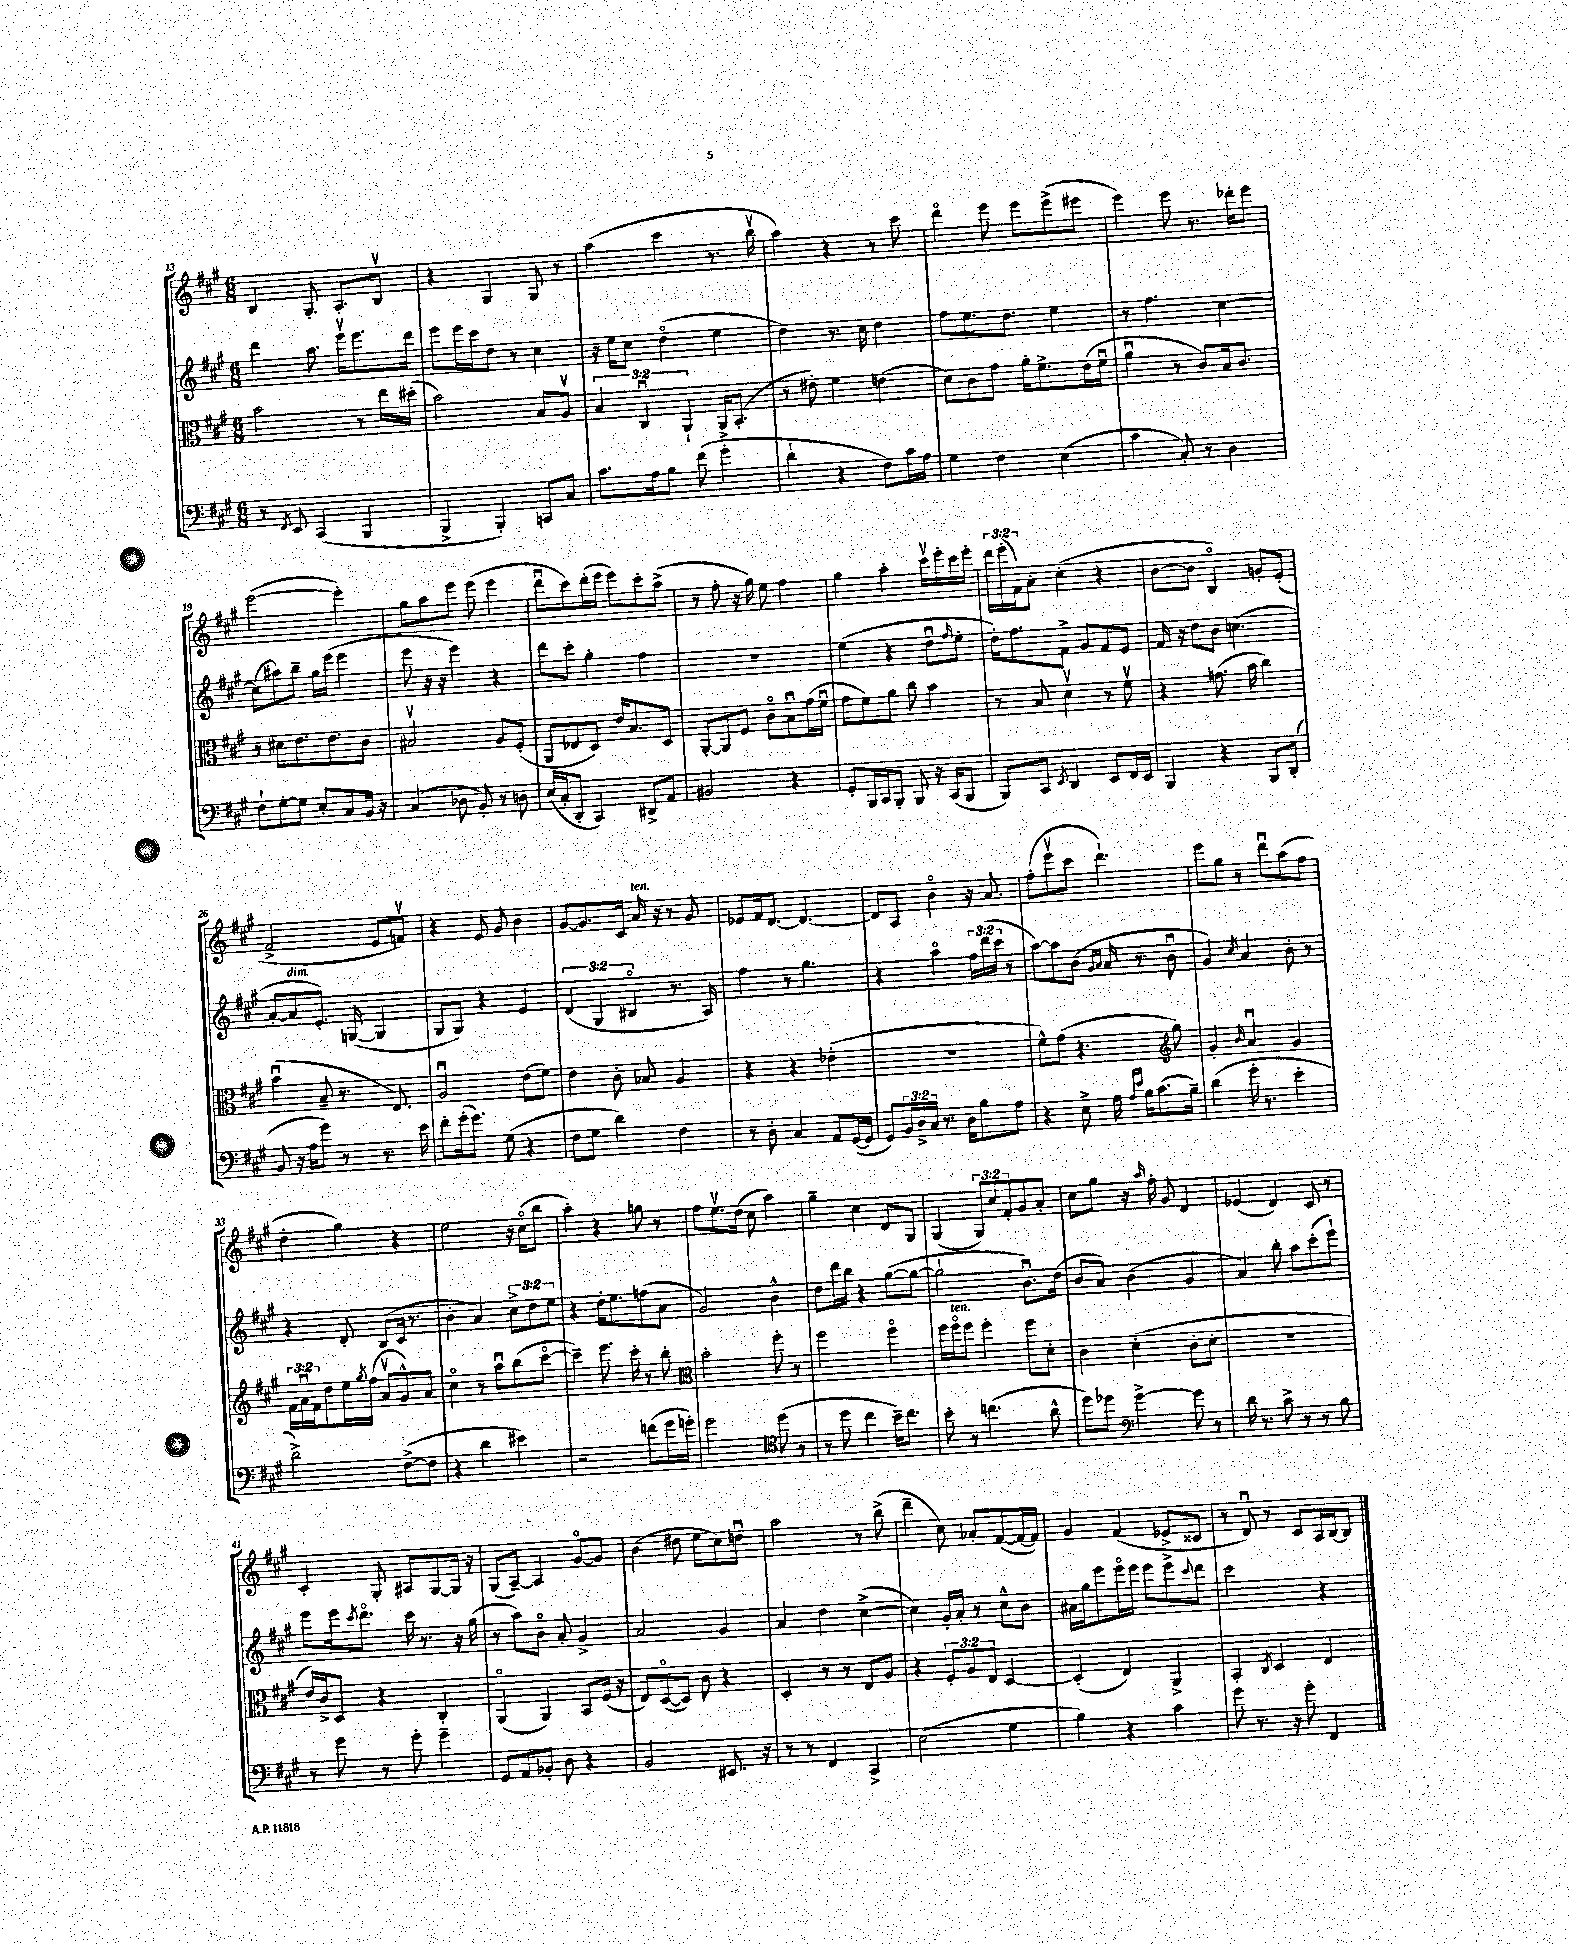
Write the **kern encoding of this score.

**kern	**kern	**kern	**kern
*part4	*part3	*part2	*part1
*staff4	*staff3	*staff2	*staff1
*clefF4	*clefC3	*clefG2	*clefG2
*k[f#c#g#]	*k[f#c#g#]	*k[f#c#g#]	*k[f#c#g#]
*M6/8	*M6/8	*M6/8	*M6/8
=13	=13	=13	=13
8r	2b\	4ddd\	4B/
8qFF#/	.	.	.
8EE/	.	.	.
(4CC#/	.	8.aa\	8.G#'/
.	.	16eeev\KL	8.A'/L
4BBB/	8r	8.eee\	.
.	16ee\LL	.	8Bv/J
.	(16dd#X'\JJ	16ddd\Jk	.
=14	=14	=14	=14
4BBB^/	2b\)	8eee\L	4r
.	.	16eee\L	.
.	.	16ccc#\J	.
4BBB'/)	.	8dd\J	4G#/
.	.	8r	.
8CCn/L	8B/L	4cc#\	8G#/
8C#/J	8Av/J	.	8r
=15	=15	=15	=15
8.c#\L	6B/	16r	(4aa\
.	.	16ee\KL	.
.	.	8cc#\J	.
.	6C#u/	.	.
16A\k	.	.	.
8B\J	.	(4dd\	4ccc#\
.	6AA`/	.	.
(8f#\	.	.	.
4g#'\	16AA^/KL	4ee\	8.r
.	(8.BB'/J	.	.
.	.	.	16bbv\
=16	=16	=16	=16
4d`\	8r	4dd\)	4aa\)
.	8e#X'\)	.	.
4r	4f#\	8.r	4r
.	.	16cc#\	.
8F#\L)	(4en\	4dd\	8r
16c#\L	.	.	8ccc#\
16A\JJ	.	.	.
=17	=17	=17	=17
4G#\	8d\L)	8ff#\L	4ddd\
.	8c#\	8.ee\	.
4F#\	8g#\J	.	8eee\
.	.	8.dd\J	.
.	16a'\KL	.	8eee\L
.	8.f#^\	.	.
(4E\	.	4ee\	(8eee^\
.	(16e\L	.	8eee#X\J
.	16f#u\JJ	.	.
=18	=18	=18	=18
4c#\	4au\	8r	4eee\)
.	.	4.ff#\	.
8C#'/)	8r	.	8eee\
8r	8c#/L)	.	8.r
4D\	16B/k	[4cc#\	.
.	8.c#/J	.	16ddd-X'\KL
.	.	.	8eee\J
!!LO:LB:g=z
=19	=19	=19	=19
8F#`\L	8r	(8cc#\L]	([2eee\
[8G#'\	8d#X\L	8aa#X\)	.
8G#\J]	8.e\	8bb~\J	.
8E'/L	.	16gg#\LL	.
.	8.e\	(16eee\JJ	.
8C#/	.	4eee\	4eee'\])
16BB/Jk	8c#\J	.	.
16r	.	.	.
=20	=20	=20	=20
(4C#/	2B#Xv/	8eee\	8gg#\L
.	.	16r	8aa\
.	.	16r	.
8D-X\	.	4eee\)	8eee\J
8BB'/)	.	.	(8eee\
8r	8A/L	4r	4eee\
8Dn\	(8F#'/J	.	.
=21	=21	=21	=21
(16E/LL	8AA/L	8ddd\L	8dddu\L
16C#'/J	.	.	.
8DD'/J	8E-X/	8ccc#'\J	8ccc#\)
4CC#/)	8D/J)	4gg#'\	(16ddd'\L
.	.	.	16eee\JJ
.	16e/KL	.	8eee\L)
.	8.B/	.	.
8DD#X^/L	.	4ff#\	8ccc#'\
8AA/J	8D/J	.	(8aa^\J
=22	=22	=22	=22
2BB#X/	[8AA'/L	2.r	8r
.	8AA/]	.	8ff#'\
.	8F#/J	.	16r
.	.	.	16gg#\)
.	8c#\L	.	8ee\
4r	8Bu\	.	4ff#\
.	(16g#\L	.	.
.	16f#u\JJ	.	.
=23	=23	=23	=23
8GG#'/L	8g#\L	(4ee\	4gg#\
16BBB/L	8f#\)	.	.
16CC#/J	.	.	.
8BBB'/J	8a\J	4r	4aa'\
8BBB/	8cc#\	.	.
16r	4b\	8ddu\L	16ccc#v\LL
(16CC#/KL	.	.	16eee'\
.	.	16qqff#/	.
8BBB/J	.	8ee'\J	16ccc#\
.	.	.	16eee'\JJ
=24	=24	=24	=24
8BBB/L)	8r	16dd'\KL)	24ddd\LL
.	.	.	(24eee'\
.	.	8.ff#\	.
.	.	.	24f#\J)
8CC#/J	8B/	.	8a'\J
8qEE/	.	.	.
4DD/	4dv\	8f#^\J	(4cc#'\
.	.	8g#/L	.
8EE/L	8r	8f#/	4r
16FF#/L	8f#v\	8e/J	.
16EE/JJ	.	.	.
=25	=25	=25	=25
4BBB/	4r	16f#/	[8b\L
.	.	16r	.
.	.	8dd\L	8b\J]
4r	(8.gn\	8b\J	4B/)
.	.	(4.ccn\	.
.	16b\	.	.
8BBB/L	4cc#\)	.	8gn'/L
(8DD'/J	.	.	(8e'/J
!!LO:LB:g=z
=26	=26	=26	=26
8BB/	(4bu\	[8a'/L	2f#^/
!	!	!LO:TX:a:i:t=dim.	!
16r	.	8a/]	.
16A\KL	.	.	.
8g#\J)	8B~/	8.e'/J)	.
8r	8.r	.	.
.	.	([16Gn/	.
8.r	.	4G/]	8e/L
.	8.E/)	.	.
.	.	.	8fnv/J)
16e\	.	.	.
=27	=27	=27	=27
8f#'\L	2Au/	8G#/L	4r
(16g#'\k	.	8G#/J)	.
8.g#\J)	.	.	.
.	.	4r	8e/
(8G#\	.	.	8g#/
4r	(8e\L	4e/	4b\
.	8f#\J)	.	.
=28	=28	=28	=28
8F#\L	4e\	(6d/	[8g#/L
8G#\J	.	.	8.g#/]
.	.	6G#/	.
4d\)	8c#'\	.	.
.	.	.	16c#/Jk
.	.	6B#X/	.
!	!	!	!LO:TX:a:i:t=ten.
.	8B-X/	.	16a/
.	.	.	16r
4F#\	4A/	8.r	8r
.	.	.	8g#/
.	.	16A/)	.
=29	=29	=29	=29
8r	4r	4ff#\	8e-X/L
8D'\	.	.	16f#/k
.	.	.	[8.d/J
4C#/	4r	8r	.
.	.	4.gg#\	4.d/_
8AA/L	(4e-X'\	.	.
([16GG#/L	.	.	.
16GG#/JJ]	.	.	.
=30	=30	=30	=30
8GG#/L)	2.r	4r	8d/L]
24BB/L	.	.	8A/J
24D^/	.	.	.
24C#/JJ	.	.	.
8.r	.	4aa\	4b\
16D\KL	.	.	.
8B\	.	24ff#\LL	16r
.	.	(24ddd\	.
.	.	.	8.a/
.	.	24ccc#\JJ	.
8A\J	.	8r	.
=31	=31	=31	=31
4r	8f#^^\L)	[8aa\L)	(8ff#'\L
.	(8g#\J	8aa\]	8eeev\
8E^\	4.r	(8b\J	8ccc#\J
.	.	16qqg#/LL	.
.	.	16qqa/JJ	.
16A\	.	16a/	4.ddd`\)
16qqA/LL	.	.	.
16qqe/JJ	.	.	.
16B\KL	.	8.r	.
(8.c#\	.	.	.
*	*clefG2	*	*
.	8gg#\)	8bu\	.
16B~\Jk)	.	.	.
=32	=32	=32	=32
(4d\	4g#'/	4g#/)	8eee\L
.	.	.	8gg#\J
.	16qqb/	8qcc#/	.
16g#'\	4au/	4a/	8r
8.r	.	.	.
.	.	.	8dddu\L
4e'\	4g#/	8b'\	(8aa\
.	.	8r	8ff#\J
!!LO:LB:g=z
=33	=33	=33	=33
2d^\)	24f#\LL	4r	4dd'\
.	24au\	.	.
.	24f#\J	.	.
.	8dd\	.	.
.	16ee\L	8d'/	4gg#\)
.	8qgg#/	.	.
.	(16ff#\JJ	.	.
.	8av/L	(8B/L	.
([8F#^\L	8g#^^/)	16c#/Jk	4r
.	.	8.r	.
8F#\J]	8a/J	.	.
=34	=34	=34	=34
4r	4cc#\	4b'\	2ee\
4d\	8r	4a/)	.
.	8aau\L	.	.
4e#X\)	(8bb\	12cc#^\L	16r
.	.	.	(16cc#\KL
.	.	12dd\	.
.	[8ccc#\J	.	8bb\J
.	.	12ee\J	.
=35	=35	=35	=35
2r	4ccc#~\])	4r	4aa'\)
.	8.eee\	16dd'\KL	4r
.	.	8.ee\	.
.	16ccc#'\	.	.
(8fn\L	8r	(8ffn\	8ggn\
16g#\L	8bb'\	8a\J	8r
16gn'\JJ)	.	.	.
=36	=36	=36	=36
*	*clefC3	*	*
2g#\	2b'\	2g#/)	8ff#\L
.	.	.	8.eev\
.	.	.	(16dd\Jk
.	.	.	8cc#\
*clefC4	*	*	*
(8dd\	8ff#'\	4b^^\	4aa\)
8r	8r	.	.
=37	=37	=37	=37
8r	2ff#\	8dd\L	4gg#~\
8dd\	.	16ddd\L	.
.	.	16bb\JJ	.
4cc#\	.	4r	4cc#\
16b~\KL)	4ff#\	([8gg#\L	8d/L
8.cc#\J	.	.	.
.	.	8gg#\J_	8G#/J
=38	=38	=38	=38
8b'\	16ff#\LL	2gg#`\]	(4G#/
!	!LO:TX:a:i:t=ten.	!	!
.	16ff#\J	.	.
8r	8ff#\J	.	.
(4.ccn\	4ff#'\	.	12G#/L)
.	.	.	12cc#/
.	.	.	12f#'/
.	8ff#\L	8.bu\L)	8g#/
8a^^\	8d'\J	.	8a'/J
.	.	(16dd\Jk	.
=39	=39	=39	=39
8dd\L)	4c#\	8b/L	8cc#\L
8dd-X\J	.	8a/J)	8gg#\J
*clefF4	*	*	*
[4g#^\	(4d'\	(4b\	16r
.	.	.	16qqaa/
.	.	.	16ff#'\
.	.	.	8g#/
8g#\]	8c#'\L	4g#/	4d/
8r	8d'\J	.	.
=40	=40	=40	=40
16d\	2.r	4a/)	(4e-X/
8.r	.	.	.
8c#^\	.	8bb'\	4d/)
8r	.	8aa\L	.
8r	.	(8ccc#'\	8c#/
8B\	.	8eee`\J)	8r
!!LO:LB:g=z
=41	=41	=41	=41
8r	16e/LL)	8eee\L	4c#'/
.	16c#^/J	.	.
8g#\	8D/J	16eee\k	.
.	.	8qccc#/	.
.	.	8.ddd\J	.
8r	4r	.	8G#'/
8g#'\	.	16ccc#\	8A#X/L
.	.	8.r	.
4g#~\	4C#'/	.	[8G#/
.	.	16r	16G#/Jk]
.	.	(16gg#\	16r
=42	=42	=42	=42
8GG#/L	(4AA/	8r	(8G#/L
8AA/	.	8aa\L)	[8A~/J)
8BB-X'/J	4AA/)	8b\J	4A/]
8D\	.	8a'/	.
4r	8BB/L	4g#^/	[8g#/L
.	(16F#/Jk	.	8g#/J]
.	16r	.	.
=43	=43	=43	=43
2BB/	8E/L)	2a/	(4b\
.	([8D/	.	.
.	8D/J])	.	8dd#X\
.	8c#\	.	8ee\L
8.EE#X/	4r	4g#/	8cc#\)
.	.	.	8ddnu\J
16r	.	.	.
=44	=44	=44	=44
8r	4D'/	4a/	2aa\
8r	.	.	.
4FF#/	8r	4dd\	.
.	8r	.	.
4CC#^/	8E/L	([4cc#^\	8r
.	8A/J	.	(8bb^\
=45	=45	=45	=45
(2E\	4r	4cc#\])	4ddd~\
.	12F#'/L	16g#'/LL	8cc#\)
.	.	16a'/JJ	.
.	12A/	.	.
.	.	8r	8a-X'/L
.	12E/J	.	.
4G#\	[4D/	8cc#^^\L	([8f#/
.	.	8b\J	16f#/L_
.	.	.	16f#/JJ])
=46	=46	=46	=46
4B\)	(4D'/]	16a#X\LL	4g#/
.	.	16gg#\J	.
.	.	8eee\	.
4r	4E/)	16eee\L	(4f#/
.	.	16eee\JJ	.
.	.	8eee\L	.
4c#\	4AA^/	8eee^\	8e-X^/L
.	.	8qqccc#/	.
.	.	8ddd\J	8c##X/J
=47	=47	=47	=47
8g#\	4BB'/	2ccc#\	8r
8.r	.	.	8du/)
.	8qC#/	.	.
.	4D/	.	8r
16r	.	.	.
8g#'\	.	.	8c#/L
4FF#/	4E/	4r	16A/L
.	.	.	[16B/J
.	.	.	8B/J]
==	==	==	==
*-	*-	*-	*-
